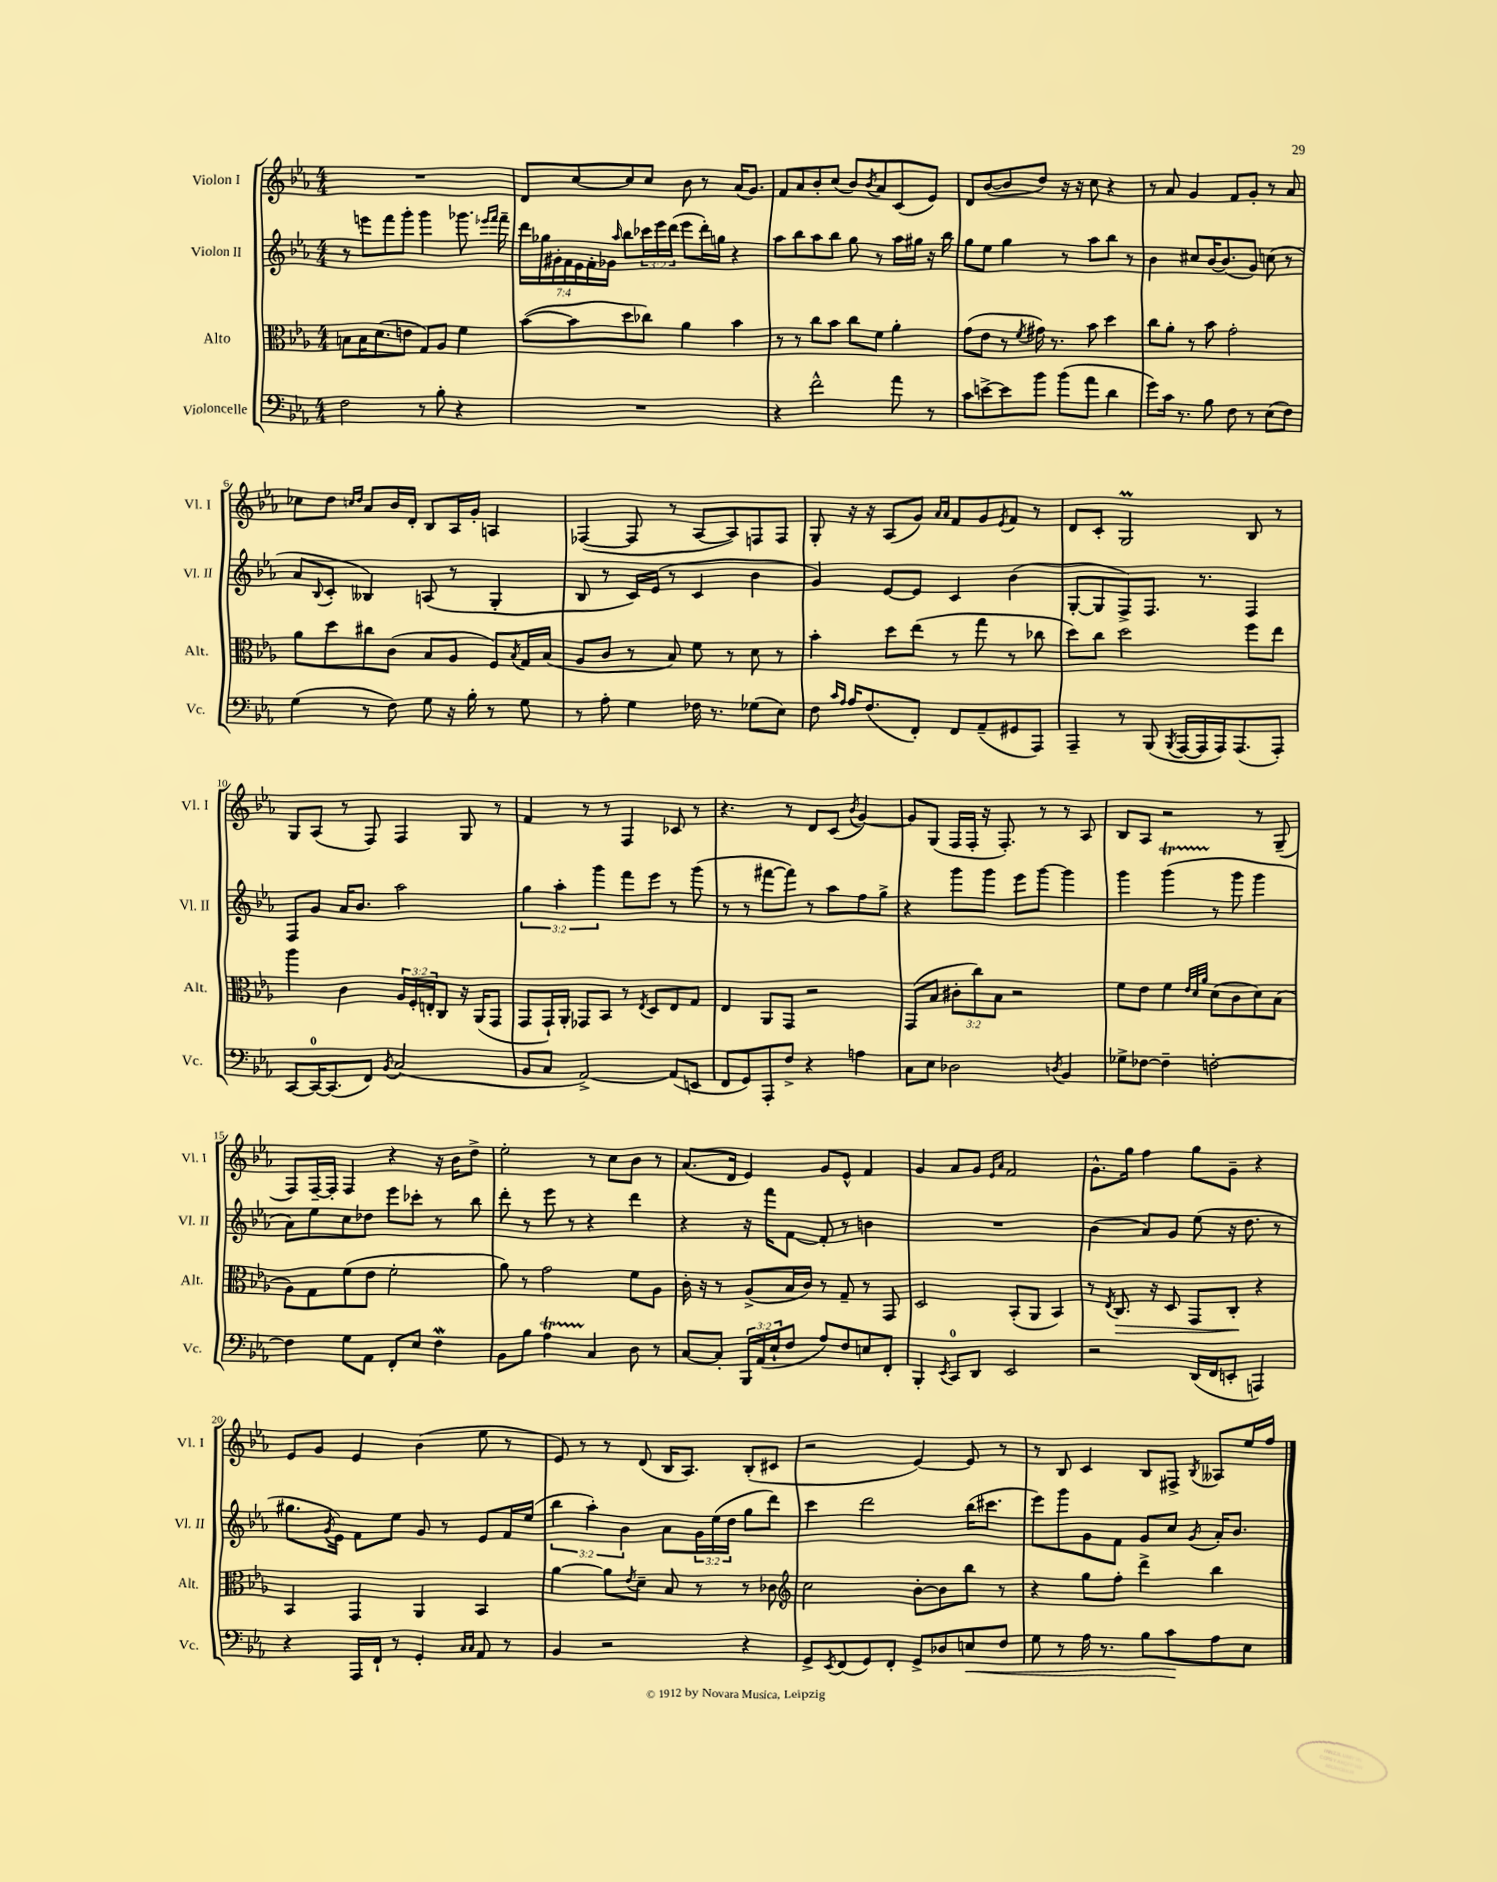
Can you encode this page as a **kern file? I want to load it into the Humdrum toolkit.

**kern	**dynam	**kern	**dynam	**kern	**kern
*part4	*part4	*part3	*part3	*part2	*part1
*staff4	*staff4	*staff3	*staff3	*staff2	*staff1
*I"Violoncelle	*	*I"Alto	*	*I"Violon II	*I"Violon I
*I'Vc.	*	*I'Alt.	*	*I'Vl. II	*I'Vl. I
*clefF4	*	*clefC3	*	*clefG2	*clefG2
*k[b-e-a-]	*	*k[b-e-a-]	*	*k[b-e-a-]	*k[b-e-a-]
*M4/4	*	*M4/4	*	*M4/4	*M4/4
=1	=1	=1	=1	=1	=1
2F\	.	8Bn\L	.	8r	1r
.	.	16B\K	.	8eeen\L	.
.	.	(8.d\	.	.	.
.	.	.	.	8fff\	.
.	.	8en\J	.	8ggg'\J	.
8r	.	8G/L)	.	4ggg\	.
8B-'\	.	8A-/J	.	.	.
4r	.	4f\	.	8.ggg-X\	.
.	.	.	.	16qqeee-X/LL	.
.	.	.	.	16qqfff/JJ	.
.	.	.	.	16fff~\	.
=2	=2	=2	=2	=2	=2
1r	.	([8b-\L	.	28ddd\LL	8d/L
.	.	.	.	28gg-X\	.
.	.	.	.	28g#X'\	.
.	.	.	.	28f\	.
.	.	8b-\]	.	.	[8cc/
.	.	.	.	28e-\	.
.	.	.	.	28f'\	.
.	.	.	.	28g-X\JJ	.
.	.	.	.	16qqaa-/	.
.	.	8dd\	.	8bb-\L	8cc/]
.	.	8cc-X\J)	.	24ccc-X\L	8cc/J
.	.	.	.	24eee-\	.
.	.	.	.	(24ddd\JJ	.
.	.	4a-\	.	8eee-\L	8b-\
.	.	.	.	16ddd'\L)	8r
.	.	.	.	16ggn\JJ	.
.	.	4b-\	.	4r	(16a-/KL
.	.	.	.	.	8.g/J)
=3	=3	=3	=3	=3	=3
4r	.	8r	.	8aa-\L	8f/L
.	.	8r	.	8bb-\	8a-/
2f^^\	.	8cc\L	.	8aa-\	8b-'/
.	.	8b-\J	.	8bb-\J	(8cc/J
.	.	8cc\L	.	8gg\	8b-/L)
.	.	.	.	.	8qb-/
.	.	8f\J	.	8r	8a-/
8a-\	.	4a-'\	.	16aa-\LL	(8c/
.	.	.	.	16gg#X\JJ	.
8r	.	.	.	16r	8e-/J)
.	.	.	.	16bb-\	.
=4	=4	=4	=4	=4	=4
8c\L	.	(8g\L	.	8gg\L	8d/L
[8en^\	.	8e-\J	.	8ee-\J	([8b-/
8e\]	.	8r	.	4gg\	8b-/]
.	.	8qf/	.	.	.
8b-\J	.	16g#X\)	.	.	8dd/J)
.	.	8.r	.	.	.
(8b-\L	.	.	.	8r	16r
.	.	.	.	.	16r
8a-\J	.	8b-\	.	8aa-\L	8cc\
4d\	.	4dd\	.	8bb-\J	4r
.	.	.	.	8r	.
=5	=5	=5	=5	=5	=5
8g\L)	.	8cc\L	.	4b-\	8r
16c\Jk	.	8a-'\J	.	.	8a-/
8.r	.	.	.	.	.
.	.	8r	.	8cc#X/L	4g/
8B-\	.	8b-\	.	[16b-/K	.
.	.	.	.	(8.b-/]	.
8F\	.	2g'\	.	.	8f/L
8r	.	.	.	8g/J)	8g'/J
(8E-\L	.	.	.	(8ccn\	8r
8F\J)	.	.	.	8r	8a-/
!!LO:LB:g=z
=6	=6	=6	=6	=6	=6
(4G\	.	8a-\L	.	8a-/L	8cc-X\L
.	.	.	.	8qqB-/	.
.	.	8dd\	.	8c'/J	8dd\J
.	.	.	.	.	16qqccn/LL
.	.	.	.	.	16qqdd/JJ
8r	.	8cc#X\	.	4B--X/)	8a-/L
8F\)	.	(8c\J	.	.	16b-/L
.	.	.	.	.	16d'/JJ
8G\	.	8B-/L	.	(8An/	8B-/L
16r	.	8A-/J	.	8r	16A-/L
16B-'\	.	.	.	.	16g'/JJ
8r	.	8F/L)	.	4G'/	4An/
.	.	8qB-/	.	.	.
8G\	.	16G/L	.	.	.
.	.	(16B-/JJ	.	.	.
=7	=7	=7	=7	=7	=7
8r	.	8A-/L	.	8B-/	([4F-X/
8A-'\	.	8c/J	.	8r	.
4G\	.	8r	.	16c/LL)	8F-/]
.	.	.	.	(16e-/JJ	.
.	.	8B-/)	.	8r	8r
16F-X\	.	8f\	.	4c/	[8A-/L
8.r	.	.	.	.	.
.	.	8r	.	.	8A-/])
(8G-X\L	.	8d\	.	4b-\	8Fn/
8E-\J)	.	8r	.	.	8F/J
=8	=8	=8	=8	=8	=8
8F\	.	4b-'\	.	4g/)	8G'/
16qqc/LL	.	.	.	.	.
16qqA-/JJ	.	.	.	.	.
16A-/KL	.	.	.	.	16r
(8.F/	.	.	.	.	16r
.	.	8dd\L	.	[8e-/L	(8A-/L
8FF'/J)	.	(8ee-\J	.	8e-/J]	8g/J)
.	.	.	.	.	16qqa-/LL
.	.	.	.	.	16qqa-/JJ
8FF/L	.	8r	.	4c/	8f/L
(8AA-~/	.	8gg\	.	.	8g/
.	.	.	.	.	8qe-/
8GG#X/	.	8r	.	(4b-\	8f/J
8AAA-/J)	.	8cc-X\	.	.	8r
=9	=9	=9	=9	=9	=9
4AAA-~/	.	8dd\L)	.	[8G'/L	8d/L
.	.	8cc\J	.	8G/]	8c'/J
8r	.	2dd\	.	8F^/)	2Gm/
(8BBB-/	.	.	.	8.F/J	.
8qBBB-/	.	.	.	.	.
[16AAA-/LL	.	.	.	.	.
16AAA-/]	.	.	.	8.r	.
16AAA-/J)	.	.	.	.	.
(8.AAA-/	.	.	.	.	.
.	.	8ff\L	.	4F/	8B-/
8AAA-'/J)	.	8ee-\J	.	.	8r
!!LO:LB:g=z
=10	=10	=10	=10	=10	=10
[8CC/L	.	4aa-\	.	8F/L	8G/L
16CC/K_	.	.	.	8g/J	(8A-/J
(8.CC/]	.	.	.	.	.
.	.	4c\	.	16a-/KL	8r
.	.	.	.	8.b-/J	.
8FF/J)	.	.	.	.	8F/)
8qBB-/	.	.	.	.	.
(2C/	.	24A-/LL	.	2aa-\	4F/
.	.	24F'/	.	.	.
.	.	24En'/J	.	.	.
.	.	8C/J	.	.	.
.	.	16r	.	.	8G/
.	.	(16AA-/KL	.	.	.
.	.	8GG/J	.	.	8r
=11	=11	=11	=11	=11	=11
8BB-/L	.	8GG/L	.	6gg\	4f/
8C/J	.	16GG`/L)	.	.	.
.	.	.	.	6aa-'\	.
.	.	16AA-'/JJ	.	.	.
[2AA-^/)	.	8GG-X/L	.	.	8r
.	.	.	.	6ggg\	.
.	.	8BB-/J	.	.	8r
.	.	8r	.	8fff\L	4F/
.	.	8qE-/	.	.	.
.	.	8D/L	.	8eee-\J	.
(8AA-/L]	.	8E-/	.	8r	8c-X/
8EEn/J	.	8G/J	.	(8ggg\	8r
=12	=12	=12	=12	=12	=12
8FF/L	.	4E-/	.	8r	4.r
8GG/)	.	.	.	8r	.
8AAA-'/	.	8AA-/L	.	[8fff#X\L	.
8F^/J	.	8GG/J	.	8fff#\J])	8r
4r	.	2r	.	8r	8d/L
.	.	.	.	8aa-\L	(8c/J
.	.	.	.	.	8qb-/
4An\	.	.	.	8ff\	[4g/)
.	.	.	.	8gg^\J	.
=13	=13	=13	=13	=13	=13
8C\L	.	(8GG/L	.	4r	8g/L]
8E-\J	.	8B-/J	.	.	(8G/J
2D-X\	.	12c#X'\L	.	8ggg\L	16F/LL
.	.	.	.	.	16F'/JJ
.	.	12cc\)	.	.	.
.	.	.	.	8ggg\J	16r
.	.	12B-\J	.	.	.
.	.	.	.	.	8.F'/)
.	.	2r	.	8eee-\L	.
.	.	.	.	[8ggg\J	8r
8qDn/	.	.	.	.	.
4BB-/	.	.	.	4ggg\]	8r
.	.	.	.	.	8A-/
=14	=14	=14	=14	=14	=14
8G-X^\L	.	8f\L	.	4ggg\	8B-/L
[8F-X\J	.	8e-\J	.	.	8A-/J
4F-~\]	.	4f\	.	(4gggt\	2r
.	.	32qqe-/LLL	.	.	.
.	.	32qqd/	.	.	.
.	.	32qqa-/JJJ	.	.	.
[2Fn'\	.	(8d\L	.	8r	.
.	.	8c\	.	8ggg\	.
.	.	8d\)	.	4ggg\	8r
.	.	(8B-\J	.	.	(8G~/
!!LO:LB:g=z
=15	=15	=15	=15	=15	=15
4F\]	.	8A-\L)	.	8a-\L)	8F/L)
.	.	8G\	.	8ee-\	[16F~/L
.	.	.	.	.	16F'/JJ]
8G\L	.	(8f\	.	8cc\	4F/
8AA-\J	.	8e-\J	.	8dd-X\J	.
8FF'/L	.	2f'\	.	8eee-\L	4r
8E-/J	.	.	.	8ccc-X'\J	.
4FW\	.	.	.	8r	16r
.	.	.	.	.	16b-\KL
.	.	.	.	8bb-\	8dd^\J
=16	=16	=16	=16	=16	=16
8BB-\L	.	8a-\)	.	8ddd'\	2ee-'\
8B-\J	.	8r	.	8r	.
4A-T\	.	2g\	.	8eee-\	.
.	.	.	.	8r	.
4C/	.	.	.	4r	8r
.	.	.	.	.	8cc\L
8D\	.	8f\L	.	4ddd\	8b-\J
8r	.	8A-\J	.	.	8r
=17	=17	=17	=17	=17	=17
[8C/L	.	16c'\	.	4r	(8.a-/L
.	.	16r	.	.	.
8C'/J]	.	8r	.	.	.
.	.	.	.	.	16d/Jk
24BBB-/LL	.	(8A-^/L	.	16r	4e-/)
(24AA-/	.	.	.	.	.
.	.	.	.	16fff\KL	.
24E-`/J	.	.	.	.	.
8F/J	.	16B-/L	.	[8f\J	.
.	.	16c/JJ)	.	.	.
8A-/L)	.	8r	.	8f'/]	8g/L
8F/	.	8G~/	.	8r	8e-^^/J
8En/	.	8r	.	4bn\	4f/
8FF'/J	.	8GG/	.	.	.
=18	=18	=18	=18	=18	=18
4BBB-'/	.	2D/	.	1r	4g/
8qEE-/	.	.	.	.	.
8CC/L	.	.	.	.	8a-/L
8DD/J	.	.	.	.	8g/J
.	.	.	.	.	16qqe-/LL
.	.	.	.	.	16qqa-/JJ
2EE-/	.	(8BB-'/L	.	.	2f/
.	.	8AA-/J	.	.	.
.	.	4BB-/)	.	.	.
=19	=19	=19	=19	=19	=19
2r	.	8r	.	(4b-\	8.g^^\L
.	.	8qE-/	.	.	.
!	!	!	!LO:HP:b	!	!
.	.	8.C/	>	.	.
.	.	.	.	.	16gg\Jk
.	.	.	.	8a-/L)	4ff\
.	.	16r	.	.	.
.	.	8D/	.	8g/J	.
(16DD/LL	.	8GG/L	.	(8ee-\	8gg\L
16FF/J	.	.	.	.	.
8EEn'/J	.	8C'/J	.	16r	8g~\J
.	.	.	.	8.dd\	.
4AAAn/)	.	4r	]	.	4r
.	.	.	.	8r	.
!!LO:LB:g=z
=20	=20	=20	=20	=20	=20
4r	.	4BB-/	.	8.gg#X\L	8e-/L
.	.	.	.	.	8g/J
.	.	.	.	8qg/	.
.	.	.	.	16e-\Jk)	.
16AAA-/LL	.	4GG/	.	8f\L	4e-/
16FF`/JJ	.	.	.	.	.
8r	.	.	.	8ee-\J	.
4GG'/	.	4AA-/	.	8g/	(4b-\
.	.	.	.	8r	.
16qqC/LL	.	.	.	.	.
16qqC/JJ	.	.	.	.	.
8AA-/	.	4BB-/	.	8e-/L	8ee-\
8r	.	.	.	16f/L	8r
.	.	.	.	(16ee-/JJ	.
=21	=21	=21	=21	=21	=21
4BB-/	.	[4a-\	.	6bb-\	8e-/)
.	.	.	.	.	8r
.	.	.	.	6aa-'\)	.
2r	.	8a-\L]	.	.	8r
.	.	.	.	6b-\	.
.	.	8qe-/	.	.	.
.	.	8d~\J	.	.	(8d/
.	.	8B-/	.	8a-\L	16B-/KL
.	.	.	.	.	8.A-/J)
.	.	8r	.	24g\L	.
.	.	.	.	(24ee-\	.
.	.	.	.	24dd\JJ	.
4r	.	8r	.	8gg\L	(8B-'/L
.	.	8c-X\	.	8ddd\J)	8c#X/J
=22	=22	=22	=22	=22	=22
*	*	*clefG2	*	*	*
8GG^/L	.	2cc\	.	4ccc\	2r
8qEE-/	.	.	.	.	.
(8FF/	.	.	.	.	.
8GG/)	.	.	.	2ddd\	.
8FF'/J	.	.	.	.	.
8GG^/L	.	[8b-'\L	.	.	[4e-/)
8D-X/	.	8b-\]	.	.	.
!	!LO:HP:b	!	!	!	!
8En/	<	8bb-\J	.	(16bb-\KL	8e-/]
.	.	.	.	8.ccc#X\J	.
8F/J	.	8r	.	.	8r
=23	=23	=23	=23	=23	=23
8G\	.	4r	.	8eee-\L)	8r
8r	.	.	.	8ggg\	8B-/
16A-\	.	8gg\L	.	8g\	4c/
8.r	.	.	.	.	.
.	.	8ff'\J	.	8f\J	.
8B-\L	.	4ddd^\	.	8g/L	8B-/L
8c\	.	.	.	8cc/J	8F#X^/J
.	.	.	.	8qg/	8qB-/
8A-\	[	4bb-\	.	16a-'/KL	8A--X/L
.	.	.	.	8.b-/J	.
8E-\J	.	.	.	.	16ee-/L
.	.	.	.	.	16ff/JJ
==	==	==	==	==	==
*-	*-	*-	*-	*-	*-
